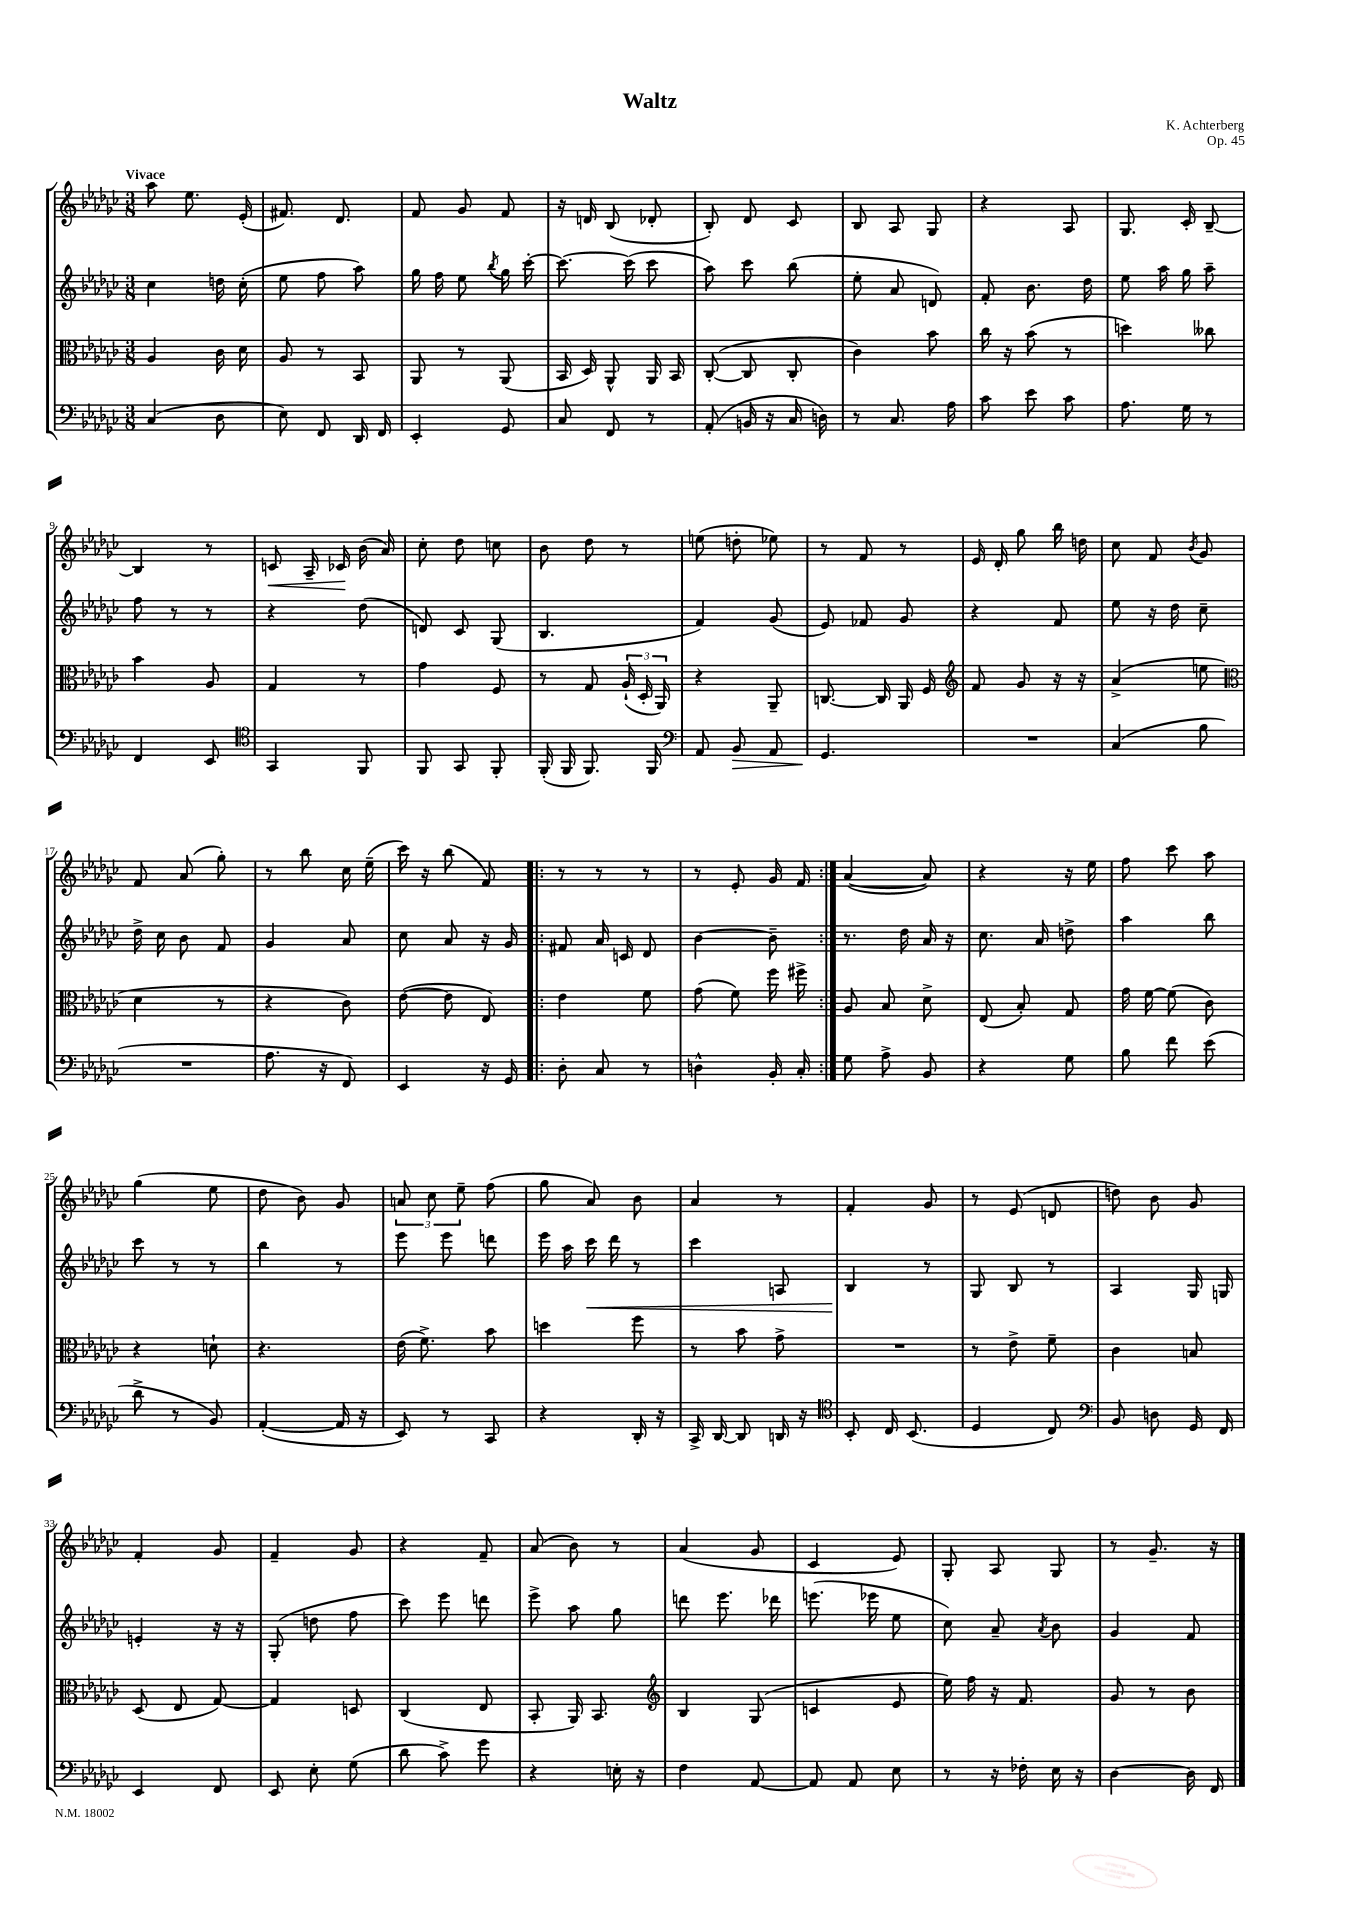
\header { title = "Waltz" composer = "K. Achterberg" opus = "Op. 45" }
<<
\new StaffGroup <<
\new Staff = "s0" {
    \clef treble \key ges \major \numericTimeSignature \time 3/8 \tempo "Vivace"
    \autoBeamOff aes''8 ees''8. ees'16-.( |
    fis'8.) des'8. |
    f'8 ges'8 f'8 |
    r16 d'16 bes8( des'8-. |
    bes8-.) des'8 ces'8 |
    bes8 aes8 ges8 |
    r4 aes8 |
    ges8. ces'16-. bes8~-- |
    bes4 r8 |
    c'8\< aes16-- ces'16\! bes'16( aes'16) |
    ces''8-. des''8 c''8 |
    bes'8 des''8 r8 |
    e''8( d''8-. ees''8) |
    r8 f'8 r8 |
    ees'16 des'16-. ges''8 bes''16 d''16 |
    ces''8 f'8 \acciaccatura { bes'8 } ges'8 |
    f'8 aes'8( ges''8-.) |
    r8 bes''8 ces''16 ees''16--( |
    ces'''16) r16 bes''8( f'8) |
    \repeat volta 2 { r8 r8 r8 |
    r8 ees'8-. ges'16 f'16 | }
    aes'4~( aes'8) |
    r4 r16 ees''16 |
    f''8 ces'''8 aes''8 |
    ges''4( ees''8 |
    des''8 bes'8) ges'8 |
    \tuplet 3/2 { a'8 ces''8 ees''8-- } f''8( |
    ges''8 aes'8) bes'8 |
    aes'4 r8 |
    f'4-. ges'8 |
    r8 ees'8( d'8 |
    d''8) bes'8 ges'8 |
    f'4-. ges'8 |
    f'4-- ges'8 |
    r4 f'8-- |
    aes'8( bes'8) r8 |
    aes'4( ges'8 |
    ces'4 ees'8) |
    ges8-. aes8 ges8 |
    r8 ges'8.-- r16 \bar "|." |
}
\new Staff = "s1" {
    \clef treble \key ges \major \numericTimeSignature \time 3/8
    \autoBeamOff ces''4 d''16 ces''16-.( |
    ees''8 f''8 aes''8) |
    ges''16 f''16 ees''8 \acciaccatura { bes''8 } ges''16 ces'''16~-. |
    ces'''8.~ ces'''16( ces'''8 |
    aes''8) ces'''8 bes''8( |
    ees''8-. aes'8 d'8) |
    f'8-. bes'8. des''16 |
    ees''8 aes''16 ges''16 aes''8-- |
    f''8 r8 r8 |
    r4 des''8( |
    d'8) ces'8 ges8( |
    bes4. |
    f'4) ges'8( |
    ees'8) fes'8 ges'8 |
    r4 f'8 |
    ees''8 r16 des''16 ces''8-- |
    des''16-> ces''16 bes'8 f'8 |
    ges'4 aes'8 |
    ces''8 aes'8 r16 ges'16 |
    \repeat volta 2 { fis'8 aes'16 c'16 des'8 |
    bes'4~ bes'8-- | }
    r8. des''16 aes'16 r16 |
    ces''8. aes'16 d''8-> |
    aes''4 bes''8 |
    ces'''8 r8 r8 |
    bes''4 r8 |
    ees'''8 ees'''8 d'''8 |
    ees'''16 aes''16 ces'''16\< des'''16 r8 |
    ces'''4 a8 |
    bes4\! r8 |
    ges8 bes8 r8 |
    aes4 ges16 g16 |
    e'4-. r16 r16 |
    ges8-.( d''8 f''8 |
    ces'''8) ees'''8 d'''8 |
    ees'''8-> aes''8 ges''8 |
    d'''8 ees'''8. des'''16 |
    e'''8.( ees'''16 ees''8 |
    ces''8) aes'8-- \acciaccatura { aes'8 } bes'8 |
    ges'4 f'8 \bar "|." |
}
\new Staff = "s2" {
    \clef alto \key ges \major \numericTimeSignature \time 3/8
    \autoBeamOff aes4 ces'16 des'16 |
    aes8 r8 bes,8 |
    aes,8 r8 aes,8( |
    bes,16 des16) aes,8-^ aes,16 bes,16 |
    ces8~-.( ces8 ces8-. |
    ces'4) bes'8 |
    ces''16 r16 bes'8( r8 |
    d''4) ceses''8 |
    bes'4 aes8 |
    ges4 r8 |
    ges'4 f8 |
    r8 ges8 \tuplet 3/2 { aes16-!( des16-. aes,16) } |
    r4 aes,8-- |
    c8.~ c16 aes,16 f16 |
    \clef treble f'8 ges'8 r16 r16 |
    aes'4->( e''8 |
    \clef alto des'4 r8 |
    r4 ces'8) |
    ees'8~( ees'8 ees8) |
    \repeat volta 2 { ees'4 f'8 |
    ges'8( f'8) f''16 fis''16-> | }
    aes8 bes8 des'8-> |
    ees8( bes8-.) ges8 |
    ges'16 f'16~ f'8( ces'8) |
    r4 d'8-! |
    r4. |
    ees'16( f'8.->) bes'8 |
    d''4 f''8 |
    r8 bes'8 ges'8-> |
    R4. |
    r8 ees'8-> f'8-- |
    ces'4 b8 |
    des8( ees8 ges8~) |
    ges4 d8 |
    ces4( ees8 |
    bes,8-. aes,16) bes,8. |
    \clef treble bes4 ges8( |
    c'4 ees'8 |
    ees''16) f''16 r16 f'8. |
    ges'8 r8 bes'8 \bar "|." |
}
\new Staff = "s3" {
    \clef bass \key ges \major \numericTimeSignature \time 3/8
    \autoBeamOff ces4( des8 |
    ees8) f,8 des,16 f,16 |
    ees,4-. ges,8 |
    ces8 f,8 r8 |
    aes,8-.( b,16 r16 ces16 d16) |
    r8 ces8. aes16 |
    ces'8 ees'8 ces'8 |
    aes8. ges16 r8 |
    f,4 ees,8 |
    \clef tenor ges,4 f,8 |
    f,8 ges,8 f,8-. |
    f,16-.( f,16 f,8.) f,16 |
    \clef bass aes,8 bes,8\> aes,8 |
    ges,4.\! |
    R4. |
    ces4( bes8 |
    R4. |
    aes8. r16 f,8) |
    ees,4 r16 ges,16 |
    \repeat volta 2 { des8-. ces8 r8 |
    d4-^ bes,16-. ces16-. | }
    ges8 aes8-> bes,8 |
    r4 ges8 |
    bes8 f'8 ees'8( |
    des'8-> r8 bes,8) |
    aes,4~-.( aes,16 r16 |
    ees,8) r8 ces,8 |
    r4 des,16-. r16 |
    ces,16-> des,16~ des,8 d,16 r16 |
    \clef tenor bes,8-. ces16 bes,8.( |
    des4 ces8) |
    \clef bass bes,8 d8 ges,16 f,16 |
    ees,4 f,8 |
    ees,8 ees8-. ges8( |
    des'8 ces'8->) ges'8 |
    r4 e16-. r16 |
    f4 aes,8~ |
    aes,8 aes,8 ees8 |
    r8 r16 fes16-. ees16 r16 |
    des4~ des16 f,16 \bar "|." |
}
>>
>>
